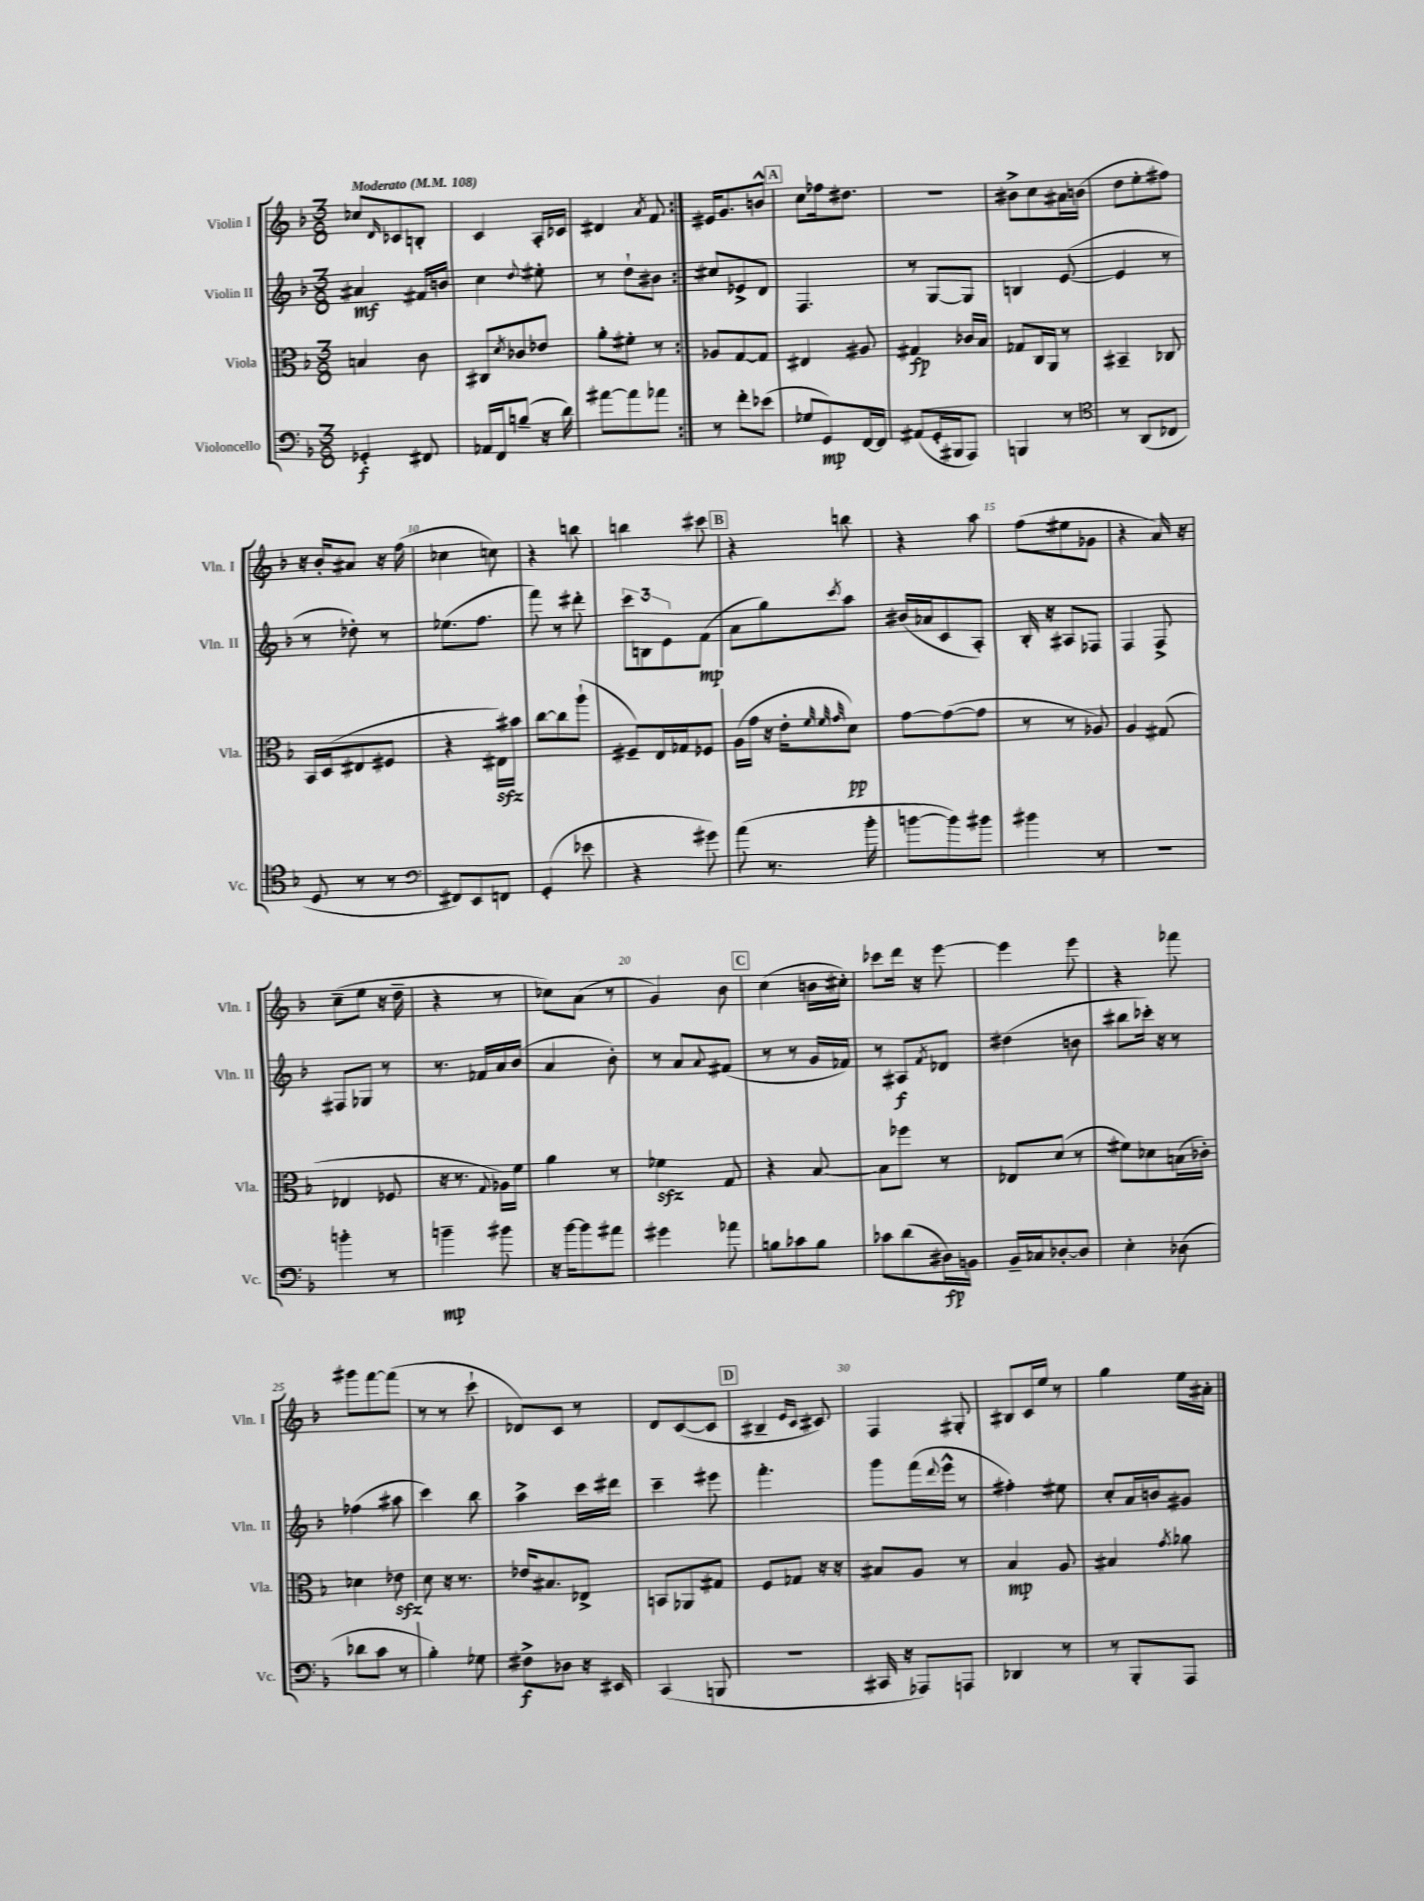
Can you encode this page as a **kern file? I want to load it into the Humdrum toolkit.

**kern	**kern	**kern	**kern
*staff4	*staff3	*staff2	*staff1
*clefF4	*clefC3	*clefG2	*clefG2
*k[b-]	*k[b-]	*k[b-]	*k[b-]
*M3/8	*M3/8	*M3/8	*M3/8
*MM108	*MM108	*MM108	*MM108
4GG-'	4B	4a#	8cc-
.	.	.	16qqd
.	.	.	8c-
8FF#	8c	16f#	8B'
.	.	16b	.
=	=	=	=
16AA-	8C#	4cc	4c
16FF	.	.	.
.	8qd	.	.
(8B~	8c-	.	.
.	.	8qqdd	.
16r	8e-	8ee#'	16A'
16d)	.	.	16c-
=	=	=	=
[8a#	8a'	8r	4d#
8a#]	8f#'	8dd`	.
.	.	.	8qa
8a-	8r	8b#	8f
=:|!	=:|!	=:|!	=:|!
8r	8A-	8cc#	16e#
.	.	.	8.g
8f'	[8G	8e-^	.
(8e-	8G]	8d	8b^^
=	=	=	=
8G-	4E#	4.F	8cc
8GG)	.	.	16ff-
.	.	.	8.dd#
[16FF	8A#	.	.
16FF]	.	.	.
=	=	=	=
(8AA#	4G#	8r	4.r
16GG'	.	[8G	.
16BBB#	.	.	.
8AAA)	16c-	8G]	.
.	16B-	.	.
=	=	=	=
4BBB	8G-	4B	8b#^
.	16C	.	8cc
.	16AA	.	.
8r	8r	([8e	16a#
.	.	.	(16b
=	=	=	=
*clefC4	*	*	*
8r	4BB#~	4e]	8dd
(8AA	.	.	8ee'
8C-	8C-	8r	8ff#)
=	=	=	=
8D	16BB-	8r	16r
.	(16D	.	16b-'
8r	8E#	8dd-')	8a#
8r	8F#	8r	16r
.	.	.	(16ff
=	=	=	=
*clefF4	*	*	*
8FF#)	4r	(8.ee-	4cc-
8EE	.	.	.
.	.	8.ff	.
8FF	16E#)	.	8cc)
.	16b#	.	.
=	=	=	=
(4GG'	[8cc	8fff)	4r
.	8cc]	8r	.
8e-	(8aa`	8ddd#'	8bb
=	=	=	=
4r	8F#~)	12ccc	4bb
.	.	12B	.
.	16E	.	.
.	.	12e	.
.	16G-	.	.
8g#)	8F-	(8f	8ccc#
=	=	=	=
(8a	(16A	8a	4r
.	16g	.	.
8.r	16r	8gg)	.
.	16e'	.	.
.	32qqf	.	.
.	32qqf	.	.
.	32qqg	8qccc	.
.	8d)	8aa	8bb
16b-'	.	.	.
=	=	=	=
[8b	[8g	(16b#	4r
.	.	16a-	.
8b])	(8g_	8c	.
8b#	8g]	8A')	8aa
=	=	=	=
4b#	8r	16B-'	(8ff
.	.	16r	.
.	8r	8A#	8ee#
8r	8A-)	8F-	8g-
=	=	=	=
4.r	4A	4F	4r
.	(8G#	8F^	16a)
.	.	.	16r
=	=	=	=
4b'	4E-	8F#	(8cc~
.	.	8G-	8ee
8r	8F-	8r	16r
.	.	.	16dd~
=	=	=	=
4b~	16r	8.r	4r
.	8.r	.	.
.	.	16f-	.
.	8qqG	.	.
8b#	16A-)	16a	8r
.	16f	(16b-	.
=	=	=	=
16r	4a	4a	8cc-)
[16b-	.	.	.
8b-]	.	.	(8a
8a#	8r	8b-')	8r
=	=	=	=
4g#	4f-	8r	4g)
.	.	8a	.
.	.	8qqa	.
8a-	8G	(8f#	8b-
=	=	=	=
8B	4r	8r	(4cc
8c-	.	8r	.
8B	[8B-	16g	16b
.	.	16f-)	16cc#')
=	=	=	=
8c-	8B-]	8r	8ccc-
(8d	8ff-	8A#	16ddd
.	.	.	16r
.	.	8qf	.
16D#)	8r	8d-	[8eee
16BB	.	.	.
=	=	=	=
16BB-~	8E-	(4dd#	4eee]
16C-	.	.	.
[8D-'	(8d	.	.
8D-]	8r	8b	8eee
=	=	=	=
4E'	8f#)	8bb#	4r
.	8d-	16ccc-')	.
.	.	16r	.
(8D-	(16B	8r	8fff-
.	16c-')	.	.
=	=	=	=
8d-	4d-	(4ff-	8ggg#
8c	.	.	[8fff
8r	8e-	8aa#	(8fff]
=	=	=	=
4B-')	8d	4ccc)	8r
.	16r	.	8r
.	8.r	.	.
8G-	.	8bb-	8ccc`
=	=	=	=
8F#^	16e-	4aa^	8d-)
.	8.B#	.	.
8D-	.	.	8c
16r	8E-^	16ccc	8r
16EE#	.	16ddd#	.
=	=	=	=
(4CC	8BB	4ccc~	8d
.	8AA-	.	([8c
8BBB	8G#	8eee#	8c]
=	=	=	=
4.r	8F	4.fff'	4B#~
.	8G-	.	.
.	.	.	16qqe
.	.	.	16qqc
.	16r	.	8c#)
.	16r	.	.
=	=	=	=
16CC#	8B#	8ggg	4F
16r	.	.	.
8AAA-)	8A	(16fff	.
.	.	8qqddd	.
.	.	16eee^^	.
8AAA	8r	8r	8G#'
=	=	=	=
4DD-	4B-	4ff#')	8B#
.	.	.	16c
.	.	.	16ee
8r	8A	8ee#	8r
=	=	=	=
8r	4B#	8cc'	4gg
8BBB-'	.	16a	.
.	.	16b	.
.	8qg	.	.
8AAA	8a-	8g#	16ee
.	.	.	16a#'
==	==	==	==
*-	*-	*-	*-
